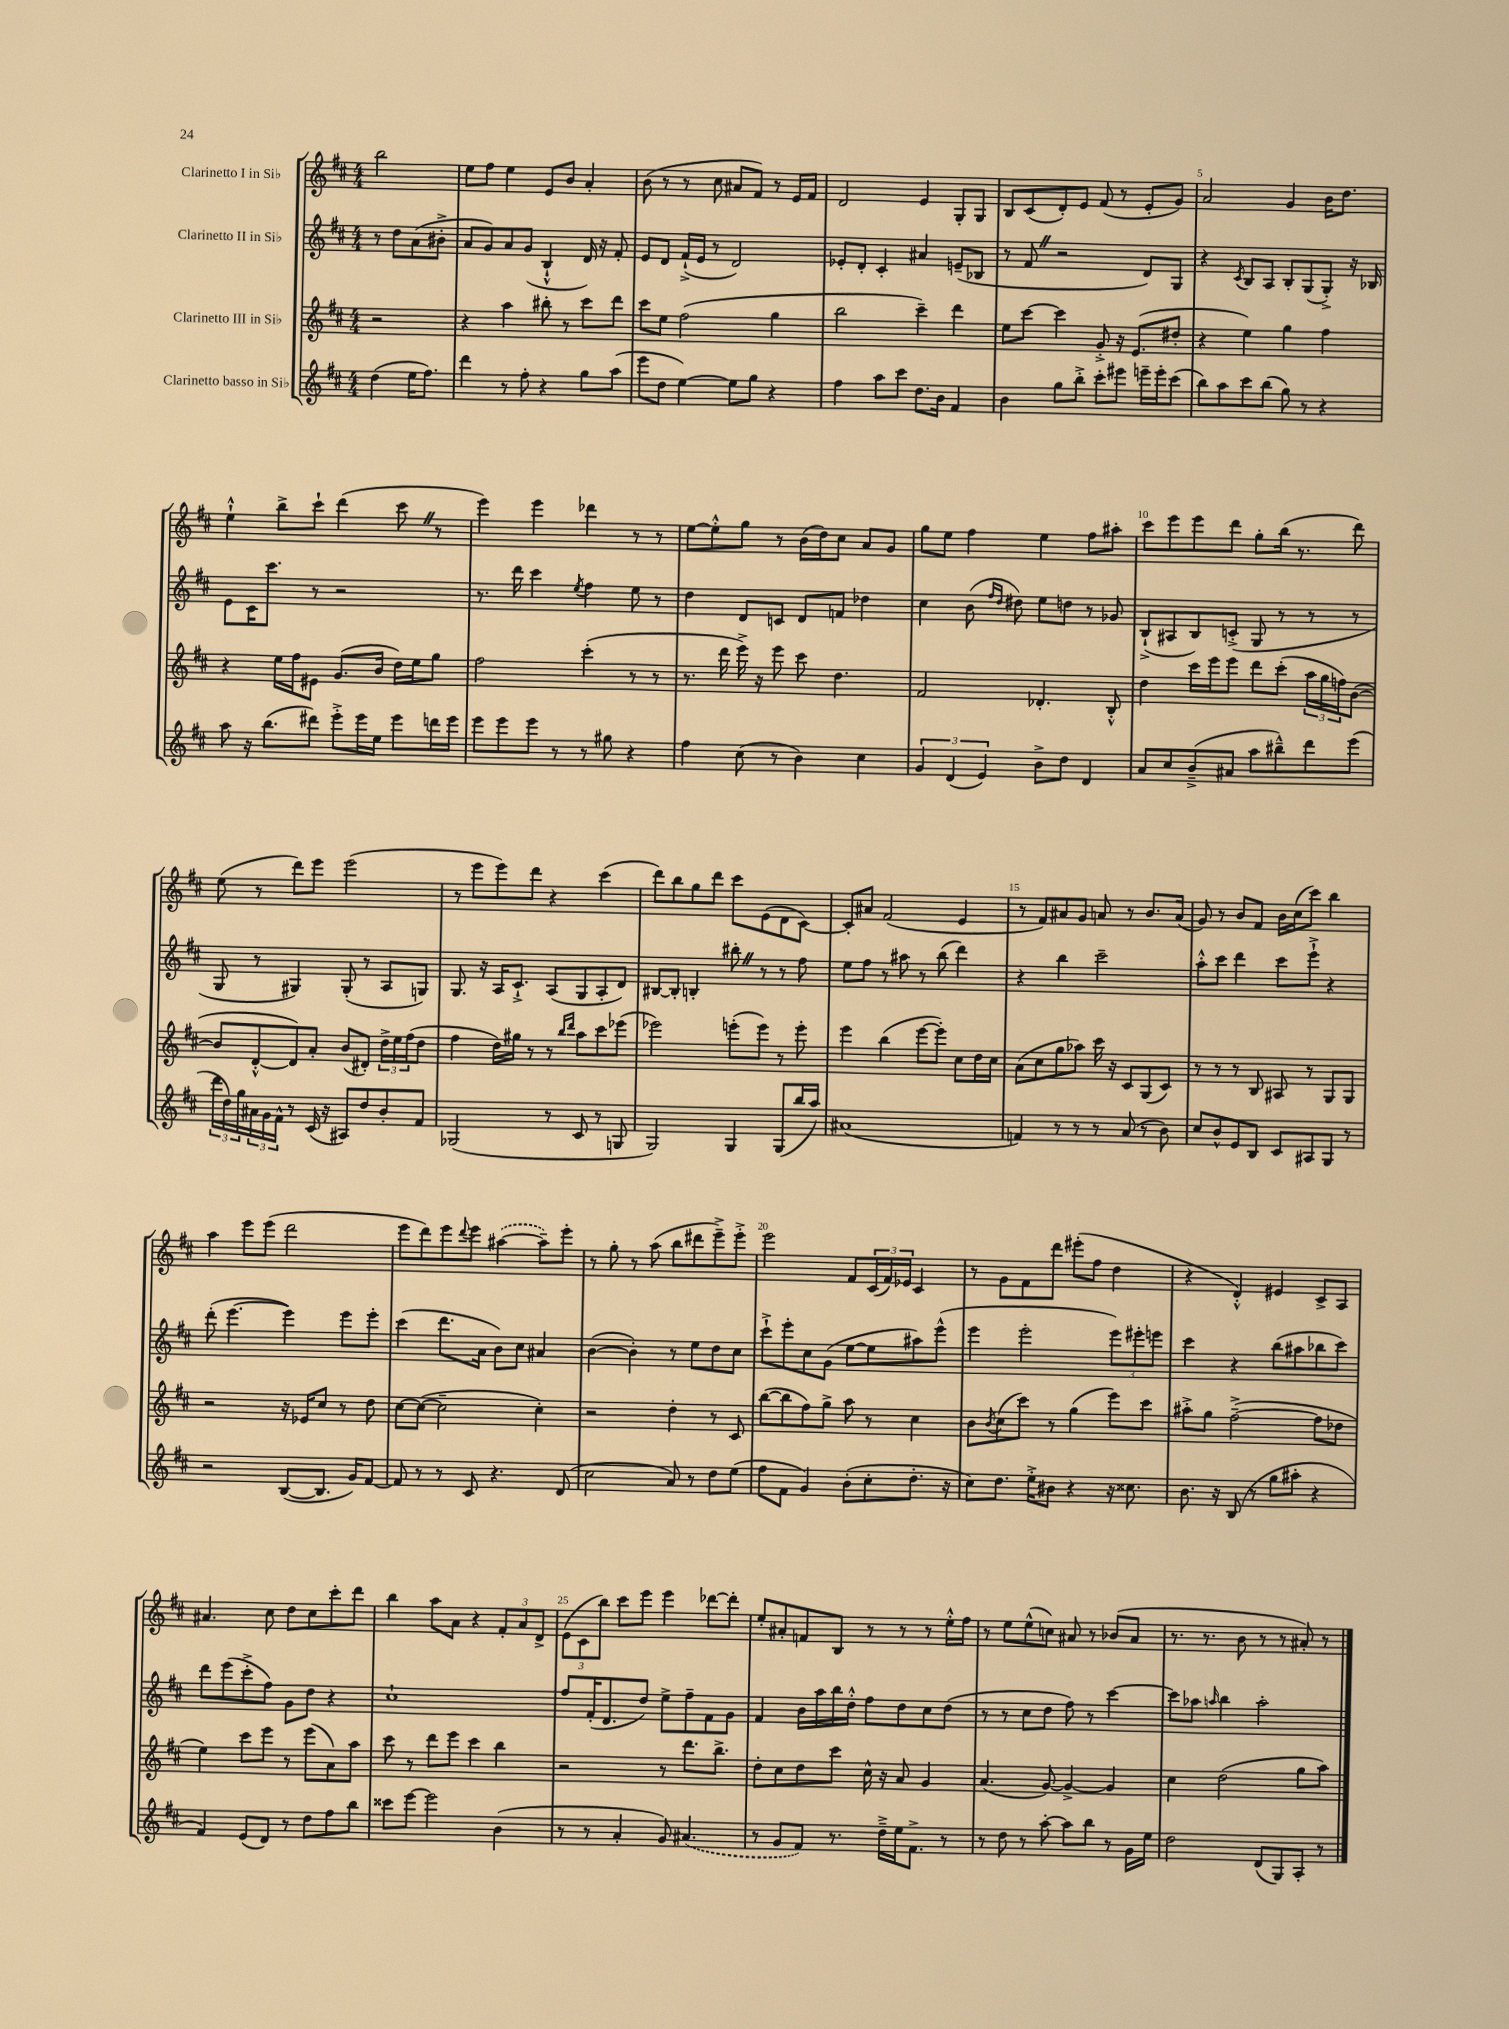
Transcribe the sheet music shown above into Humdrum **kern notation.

**kern	**kern	**kern	**kern
*staff4	*staff3	*staff2	*staff1
*clefG2	*clefG2	*clefG2	*clefG2
*k[f#c#]	*k[f#c#]	*k[f#c#]	*k[f#c#]
*M4/4	*M4/4	*M4/4	*M4/4
(4dd\	2r	8r	2bb\
.	.	8dd\L	.
16ee\LK	.	(8a\	.
8.ff#\J)	.	.	.
.	.	8b#'^\J	.
=	=	=	=
4ddd\	4r	8a/L	8ee\L
.	.	8g/)	8ff#\J
8r	4aa\	8a/	4ee\
8ff#'\	.	(8g/J	.
4r	8bb#'\	4B`^^/	8e/L
.	8r	.	8b/J
8gg\L	8ccc#\L	16d/)	4a'/
.	.	16r	.
(8aa\J	8ddd\J	8f#'/	.
=	=	=	=
8eee\L	8ccc#\L	8e/L	(8b\
8dd\J	8ee\J	8d/J	8r
[4ee\)	(2ff#\	(16f#`^/LL	8r
.	.	16e/JJ	.
.	.	8r	8cc#\
8ee\]L	.	2d/)	8a#/L
8gg\J	.	.	8f#/J)
4r	4gg\	.	8r
.	.	.	16e/LL
.	.	.	16f#/JJ
=	=	=	=
4ff#\	2bb\	8e-'/L	2d/
.	.	8d'/J	.
8aa\L	.	4c#'/	.
8ccc#\J	.	.	.
8.dd\L	4ccc#~\)	4a#/	4e/
16b\Jk	.	.	.
4f#/	4ddd\	(8e~/L	8G'/L
.	.	8B-/J	8G/J
=	=	=	=
4b\	8ee\L	8r	8B/L
.	[8ccc#\J	8f#/	(8c#/
8gg\L	4ccc#\]	2r	8d'/)
8bb'^\J	.	.	8e/J
8ccc#'\L	8g'^/	.	(8f#/
8eee#\J	16r	.	8r
.	(8.e/L	.	.
16eee~\LL	.	8d/L)	8e'/L
16eee'\J	.	.	.
(8ccc#\J	8dd#'/J	8G/J	8g/J)
=	=	=	=
8bb\L)	4r	4r	2a/
8aa\	.	.	.
.	.	8qc#/	.
8ccc#\	4ee\)	8B/L	.
(8bb\J	.	8A/J	.
8gg\)	4gg\	8B'/L	4g/
8r	.	(8G/	.
4r	4ff#\	8G'^/J)	16b\LK
.	.	.	8.dd\J
.	.	16r	.
.	.	16B-/	.
=	=	=	=
8aa\	4r	8e\L	4ee`^^\
16r	.	16c#\K	.
(8.bb\L	.	8.ccc#\J	.
.	16ee\LL	.	8bb^\L
.	16ff#\J	.	.
8ddd#\J)	8e#\J	8r	8ccc#`\J
8eee'^\L	(8.g/L	2r	(4ddd\
16eee\L	.	.	.
16ee\JJ	16b/Jk	.	.
8eee\L	16dd\LL)	.	8ccc#\
.	16ee\J	.	.
16ddd\L	8gg\J	.	8r
16eee\JJ	.	.	.
=	=	=	=
8eee\L	2ff#\	8.r	4eee\)
8eee\	.	.	.
.	.	16ddd\	.
8eee\J	.	4ccc#\	4eee\
8r	.	.	.
.	.	8qee/	.
8r	(4ccc#'\	4ff#\	4ddd-\
8gg#\	.	.	.
4r	8r	8ee\	8r
.	8r	8r	8r
=	=	=	=
4ff#\	8.r	4dd\	[8ee\L
.	.	.	8ee'^^\]
.	16ddd\	.	.
(8cc#\	16eee^\)	8d/L	8gg\J
.	16r	.	.
8r	8eee\	8c/J	8r
4b\)	8ccc#\	8d/L	(16b\LL
.	.	.	16dd\J)
.	4.dd\	8f/J	8cc#\J
4cc#\	.	4dd-\	8a/L
.	.	.	8g/J
=	=	=	=
6g/	2f#/	4cc#\	8gg\L
.	.	.	8ee\J
(6d/	.	.	.
.	.	(8b\	4ff#\
6e/)	.	.	.
.	.	16qqff#/LL	.
.	.	16qqdd/JJ	.
.	.	8dd#\)	.
8b^\L	4.d-'/	8ee\L	4ee\
8dd\J	.	8dd\J	.
4d/	.	8r	8ff#\L
.	8B'^^/	8g-/	8aa#'\J
=	=	=	=
8a/L	4dd\	(8B`^/L	8ccc#\L
8cc#/	.	8A#/	8eee\
(8b~^/	16ccc#\LL	8B/)	8eee\
.	16eee\J	.	.
8a#/J	8eee\J	(8c'^/J	8ddd\J
8aa\L	8ddd\L	8G/	8gg'\L
8bb#~^^\)	(8ccc#'\J	8r	(16bb\Jk
.	.	.	8.r
8ddd\	24aa\LL	8r	.
.	24gg\	.	.
.	24ff\J)	.	.
(8eee\J	([8b\J	8r	8ddd\)
=	=	=	=
24ddd\LL	8b/]L	8G/	(8ee\
24dd\)	.	.	.
24gg\	.	.	.
24a#\	[8d'^^/	8r	8r
24g\	.	.	.
24f#^^\JJ	.	.	.
8r	8d/])	4G#/)	8ddd\L)
(16c#/	8a'/J	.	8eee\J
16r	.	.	.
8A#/L)	(8b/L	(8G#'/	(2eee\
8dd/	8d#'/J)	8r	.
8b'/	24dd^\LL	8A/L	.
.	24ee\	.	.
.	(24ff#\J	.	.
8f#/J	8dd\J	8G/J)	.
=	=	=	=
(2G-/	4ff#\	8.G/	8r
.	.	.	8eee\L
.	.	16r	.
.	16dd\LL)	16A/LK	8eee\)
.	16gg#\JJ	8.c#`^/J	.
.	8r	.	8ddd\J
8r	8r	(8A/L	4r
.	16qqbb/LL	.	.
.	16qqddd/JJ	.	.
8c#/	8aa\L	8G/	.
8r	8ccc#\	8A'/	(4ccc#\
8G/	(8eee-\J	8d/J)	.
=	=	=	=
2G/)	2eee-\)	[8B#/L	8ddd\L)
.	.	8B#'/]J	8bb\
.	.	4B'/	8gg\
.	.	.	8ddd\J
4G/	(8eee'\L	8bb#'\	8ccc#\L
.	8eee\J)	8r	(8e\
(8G/L	8r	8r	8d\
16bb/L	8eee'\	8ff#\	[8c#\J)
16aa/JJ)	.	.	.
=	=	=	=
(1a#	4eee\	8ee\L	8c#'/]L
.	.	8ff#\J	8a#/J
.	(4bb\	8r	(2f#/
.	.	8aa#\	.
.	[8eee\L	8r	.
.	8eee'\]J)	(8bb\	.
.	8cc#\L	4ddd\)	4e/
.	16dd\L	.	.
.	16cc#\JJ	.	.
=	=	=	=
4f/)	(8a\L	4r	8r
.	8cc#\	.	8f#/L)
8r	8gg\	4bb\	8a#/
8r	8aa-\J)	.	8g/J
8r	16ccc#\	2ccc#~\	8a/
.	16r	.	.
(8a/	8c#/L	.	8r
8r	(8G/	.	8.b/L
8b\)	8c#/J)	.	.
.	.	.	(16a/Jk
=	=	=	=
8cc#/L	8r	8aa'^^\L	8g/)
8b^^/	8r	8ccc#\J	8r
8e/	8r	4ddd\	8b/L
8B/J	8B/	.	8f#/J
8c#/L	8A#/	8ccc#\L	16b\LL
.	.	.	(16cc#\J
8A#/	8r	8eee`^\J	8ccc#\J)
8G/J	8G/L	4r	4bb\
8r	8G/J	.	.
=	=	=	=
2r	2r	(8ddd'\	4aa\
.	.	[4.eee\	.
.	.	.	8eee\L
.	.	.	(8eee\J
([8B/L	16r	4eee\])	2ddd\
.	16e-/LK	.	.
8.B/]J	8cc#/J	.	.
.	8r	8eee\L	.
16g/LK)	.	.	.
[8f#/J	8dd\	8eee'\J	.
=	=	=	=
8f#/]	[8cc#\L	(4ccc#\	8eee\L
8r	(8cc#\_J	.	8ddd\)
8r	2cc#~\]	8.ddd\L	8eee\
.	.	.	8qqddd/
8c#/	.	.	8eee\J
.	.	16a\Jk	.
4.r	.	8b\L)	([4aa#\
.	.	8cc#\J	.
.	4cc#'\)	4a#/	8aa#~\]L)
(8d/	.	.	8eee'\J
=	=	=	=
2cc#\	2r	([4b\	8r
.	.	.	8gg'\
.	.	4b'\])	8r
.	.	.	(8aa\
8a/)	4dd'\	8r	8bb\L
8r	.	8ee\L	8ddd#\
8dd\L	8r	8dd\	8eee~^\)
(8ee\J	8c#/	8cc#\J	8eee'^\J
=	=	=	=
8ff#\L	([8bb\L	8ccc#`^\L	2eee\
8f#\J	8bb\]	8eee'\	.
4g/)	8ff#\)	8cc#\	.
.	8gg^\J	(8g\J	.
(8b'\L	8aa\	[8ee\L	8f#/L
8cc#'\	8r	8ee\]	(24c#/L
.	.	.	24f#/)
.	.	.	24e-/JJ
8.dd'\J	4cc#\	8aa#\)	4c#/
.	.	(8eee^^\J	.
16r	.	.	.
=	=	=	=
8cc#\L)	8b\L	4eee\	8r
.	8qb/	.	.
8.dd\J	(8cc#\	.	8g\L
.	8ccc#\J)	2eee'\	8f#\
16ee'^\LK	.	.	.
8b#\J	8r	.	8ddd\J
4r	(4gg\	.	(8eee#'\L
.	.	.	8ff#\J
16r	8eee\L)	12eee\L)	4dd\
8.cc##\	.	.	.
.	.	12eee#'\	.
.	8ccc#\J	.	.
.	.	12eee\J	.
=	=	=	=
8.b\	8aa#'^\L	4ccc#\	4r
.	8gg\J	.	.
16r	.	.	.
(8B/	([2ff#~^\	4r	4d'^^/)
8r	.	.	.
8gg\L	.	(8bb\L	4e#/
8aa#'\J	.	8aa#\	.
4r	8ff#\]L	8bb-\	8c#^/L
.	8dd-\J	8ccc#\J)	8A/J
=	=	=	=
4f#/)	4ee\)	8ddd\L	4.a#/
.	.	(8eee\	.
(8e/L	8ccc#\L	8ccc#'^\	.
8d/J)	8eee\J	8ff#\J)	8cc#\
8r	8r	8g\L	8dd\L
8dd\L	(8eee\L	8dd\J	8cc#\
8ff#\	8a\)	4r	8ccc#'\
8bb\J	8aa\J	.	8ddd\J
=	=	=	=
8ccc##\L	8ccc#\	1cc#`	4bb\
[8eee\J	8r	.	.
2eee\]	8ddd\L	.	8aa\L
.	8eee\J	.	8a\J
.	4ccc#\	.	4r
(4b\	4bb\	.	12f#'/L
.	.	.	12a/
.	.	.	12d^/J
=	=	=	=
8r	2r	8ff#/L	(12e\L
.	.	.	12c#\
8r	.	(16f#'/K	.
.	.	.	12bb\J)
.	.	8.d/	.
4a'/	.	.	8ccc#\L
.	.	8dd/J)	8eee\J
8g/)	8r	8ee^\L	4eee\
(4.a#/	8.ddd\L	8ff#~\	.
.	.	8f#\	[8ddd-\L
.	8.bb^\J	.	.
.	.	8g\J	8ddd-'\]J
=	=	=	=
8r	8dd'\L	4f#/	8ee'/L
8g/L	8cc#\	.	8a#'/
8f#/J)	8dd\	16b\LL	8f/
.	.	16aa\	.
8.r	8ccc#\J	16bb\	8B/J
.	.	16dd'^^\JJ	.
.	16cc#^^\	8ff#\L	8r
16dd~^\LL	16r	.	.
16ee\J	8a/	8dd\	8r
8.f#^\J	.	.	.
.	4g/	8cc#\	8r
8r	.	(8dd\J	16ee'^^\LL
.	.	.	16ff#\JJ
=	=	=	=
8r	(4.a/	8r	8r
8dd\	.	8r	8ee\L
8r	.	8cc#\L	(8ee^^\
[8aa'\	[8g/)	8dd\J	8cc\J)
8aa\]L	4g^/_	8ff#\)	8a#/
8bb\J	.	8r	8r
8r	4g/]	[4ccc#\	(8b-/L
16g\LL	.	.	8a#/J
16ee\JJ	.	.	.
=	=	=	=
2dd\	4cc#\	8ccc#\]L	8.r
.	.	8aa-\J	.
.	.	.	8.r
.	.	16qqaa/	.
.	(2dd\	4bb\	.
.	.	.	8b\
(8d/L	.	2aa'\	8r
8G/)	.	.	8r
8A'/J	8gg\L	.	8a#'/)
8r	8aa\J)	.	8r
==	==	==	==
*-	*-	*-	*-
